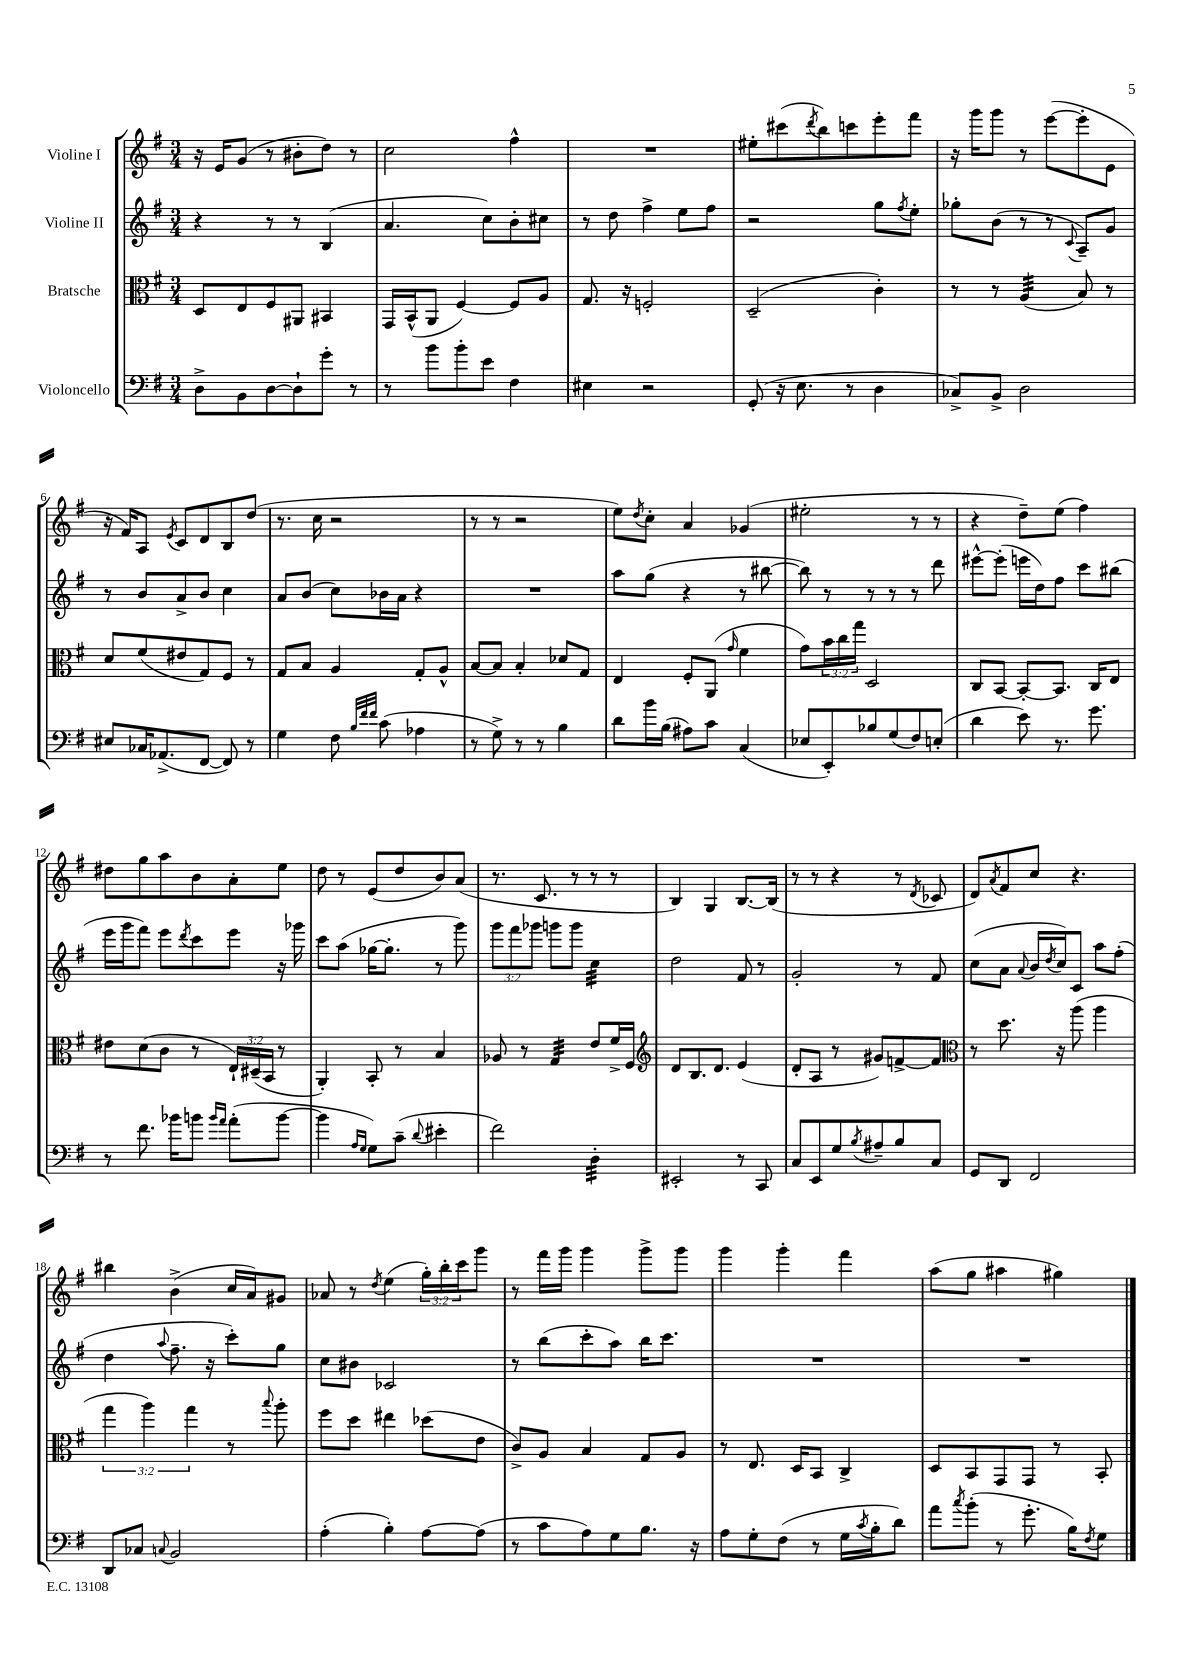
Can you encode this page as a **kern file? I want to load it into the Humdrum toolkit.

**kern	**kern	**kern	**kern
*staff4	*staff3	*staff2	*staff1
*clefF4	*clefC3	*clefG2	*clefG2
*k[f#]	*k[f#]	*k[f#]	*k[f#]
*M3/4	*M3/4	*M3/4	*M3/4
8D^	8D	4r	16r
.	.	.	16e
8BB	8E	.	(8g
[8D	8F#	8r	8r
8D`]	8AA#	8r	8b#'
8g'	4BB#	(4B	8dd)
8r	.	.	8r
=	=	=	=
8r	16GG	4.a	2cc
.	(16BB^^	.	.
8b	8AA	.	.
8b'	[4F#)	.	.
8e	.	8cc)	.
4F#	8F#]	8b'	4ff#^^
.	8A	8cc#	.
=	=	=	=
4E#	8.G	8r	2.r
.	.	8dd	.
.	16r	.	.
2r	2F'	4ff#^	.
.	.	8ee	.
.	.	8ff#	.
=	=	=	=
(8GG'	(2D~	2r	8ee#'
16r	.	.	(8ccc#
8.E	.	.	.
.	.	.	8qddd
.	.	.	8bb)
8r	.	.	8ccc
4D	4c')	8gg	8eee'
.	.	8qff#	.
.	.	8ee'	8fff#
=	=	=	=
8C-^)	8r	8gg-'	16r
.	.	.	16ggg
8BB^	8r	(8b	8ggg
2D	(4A	8r	8r
.	.	8r	([8eee
.	.	8qqc	.
.	8B)	8A~)	8eee']
.	8r	8g	8e
=	=	=	=
8E#	8d	8r	16r
.	.	.	16f#)
16C-	(8f#	8b	8A
(8.AA-^	.	.	.
.	.	.	8qe
.	8e#	8a^	8c
[8FF#	8G)	8b	8d
8FF#])	8F#	4cc	8B
8r	8r	.	(8dd
=	=	=	=
4G	8G	8a	8.r
.	8B	(8b	.
.	.	.	16cc
8F#	4A	8cc)	2r
32qqB	.	.	.
32qqf#	.	.	.
32qqf#	.	.	.
(8c	.	16b-	.
.	.	16a	.
4A-	8G'	4r	.
.	8A^^	.	.
=	=	=	=
8r	[8B	2.r	8r
8G^)	8B]	.	8r
8r	4B'	.	2r
8r	.	.	.
4B	8d-	.	.
.	8G	.	.
=	=	=	=
8d	4E	8aa	8ee)
.	.	.	8qdd
16b	.	(8gg	8cc'
(16B	.	.	.
8A#)	8F#'	4r	4a
8c	(8AA	.	.
.	16qqg	.	.
(4C	4f#	8r	(4g-
.	.	[8bb#	.
=	=	=	=
8E-	8g)	8bb#])	2ee#'
8EE')	24b	8r	.
.	24cc	.	.
.	24gg	.	.
8B-	2D	8r	.
(8G	.	8r	.
8F#)	.	8r	8r
(8E'	.	8ddd	8r
=	=	=	=
4d	8C	[8eee#^^	4r
.	[8BB	(8eee#']	.
8e)	8BB'_	16eee	8dd~)
.	.	16dd)	.
8.r	8.BB]	8ff#	(8ee
.	.	8ccc	4ff#)
8.g	16C	.	.
.	8E	(8bb#	.
=	=	=	=
8r	8e#	16eee	8dd#
.	.	16ggg	.
8.f#	(8d	8fff#)	8gg
.	8c	8eee	8aa
16b-	.	.	.
.	.	8qddd	.
8b	8r	8ccc	8b
16qqb	.	.	.
16qqa	.	.	.
(8a'	24E`)	8eee	8a'
.	(24D#~	.	.
.	24BB	.	.
[8b	8r	16r	8ee
.	.	16ggg-	.
=	=	=	=
4b]	4AA')	8ccc	8dd
.	.	(8aa	8r
16qqA	.	.	.
16qqG	.	.	.
8G)	8BB'	[16gg-	(8e
.	.	8.gg-']	.
(8c~	8r	.	8dd
8qqd	.	.	.
4e#'	4B	8r	8b)
.	.	8ggg)	(8a
=	=	=	=
2f#)	8A-	12ggg	8.r
.	.	12fff#	.
.	8r	.	.
.	.	12ggg-	.
.	.	.	8.c
.	4G	8ggg	.
.	.	8ggg	8r
4D'	8e	4cc	8r
.	16f#^	.	8r
.	16F#	.	.
=	=	=	=
*	*clefG2	*	*
2EE#'	8d	2dd	4B)
.	8.B	.	.
.	.	.	4G
.	8.d	.	.
8r	(4e	8f#	[8.B
8CC	.	8r	.
.	.	.	(16B]
=	=	=	=
8C	8d'	2g'	8r
8EE	8A	.	8r
8G	8r	.	4r
8qB	.	.	.
8A#~	8g#)	.	.
8B	[8f^	8r	8r
.	.	.	8qd
8C	8f]	8f#	8c-
=	=	=	=
*	*clefC3	*	*
8GG	8r	(8cc	8d)
.	.	.	8qa
8DD	8.dd	8a	8f#
.	.	8qqa	.
2FF#	.	16b	8cc
.	.	8qdd	.
.	16r	16cc)	.
.	(8aa	8c	4.r
.	4aa	8aa	.
.	.	(8ff#'	.
=	=	=	=
8DD	6gg	4dd	4bb#
8C-	.	.	.
.	6aa)	.	.
8qqC	.	8qqaa	.
2BB	.	8.ff#~	(4b^
.	6gg	.	.
.	.	16r	.
.	8r	8ccc')	16cc
.	.	.	16a)
.	8qqbb	.	.
.	8aa'	8gg	8g#
=	=	=	=
(4A'	8ff#	8cc	8a-
.	8dd	8b#	8r
.	.	.	8qdd
4B')	4ee#	2c-	(4ee
[8A	(8dd-	.	24gg')
.	.	.	24bb'
.	.	.	24ccc
(8A]	8e	.	8ggg
=	=	=	=
8r	8c^)	8r	8r
8c	8A	(8bb	16fff#
.	.	.	16ggg
8A)	4B	8ccc'	4ggg
8G	.	8aa)	.
8.B	8G	16bb	8ggg^
.	.	8.ccc	.
.	8A	.	8ggg
16r	.	.	.
=	=	=	=
8A	8r	2.r	4ggg
8G'	8.E	.	.
(8F#	.	.	4ggg'
.	16D	.	.
8r	8BB	.	.
16G	4C^	.	4fff#
8qc	.	.	.
16B'	.	.	.
8d)	.	.	.
=	=	=	=
8a	8D	2.r	(8aa
8qcc	.	.	.
(8b'	8BB	.	8gg
8r	8GG	.	4aa#
8.g'	8GG	.	.
.	8r	.	4gg#)
16B)	.	.	.
8qF#	.	.	.
8G	8BB'	.	.
==	==	==	==
*-	*-	*-	*-
